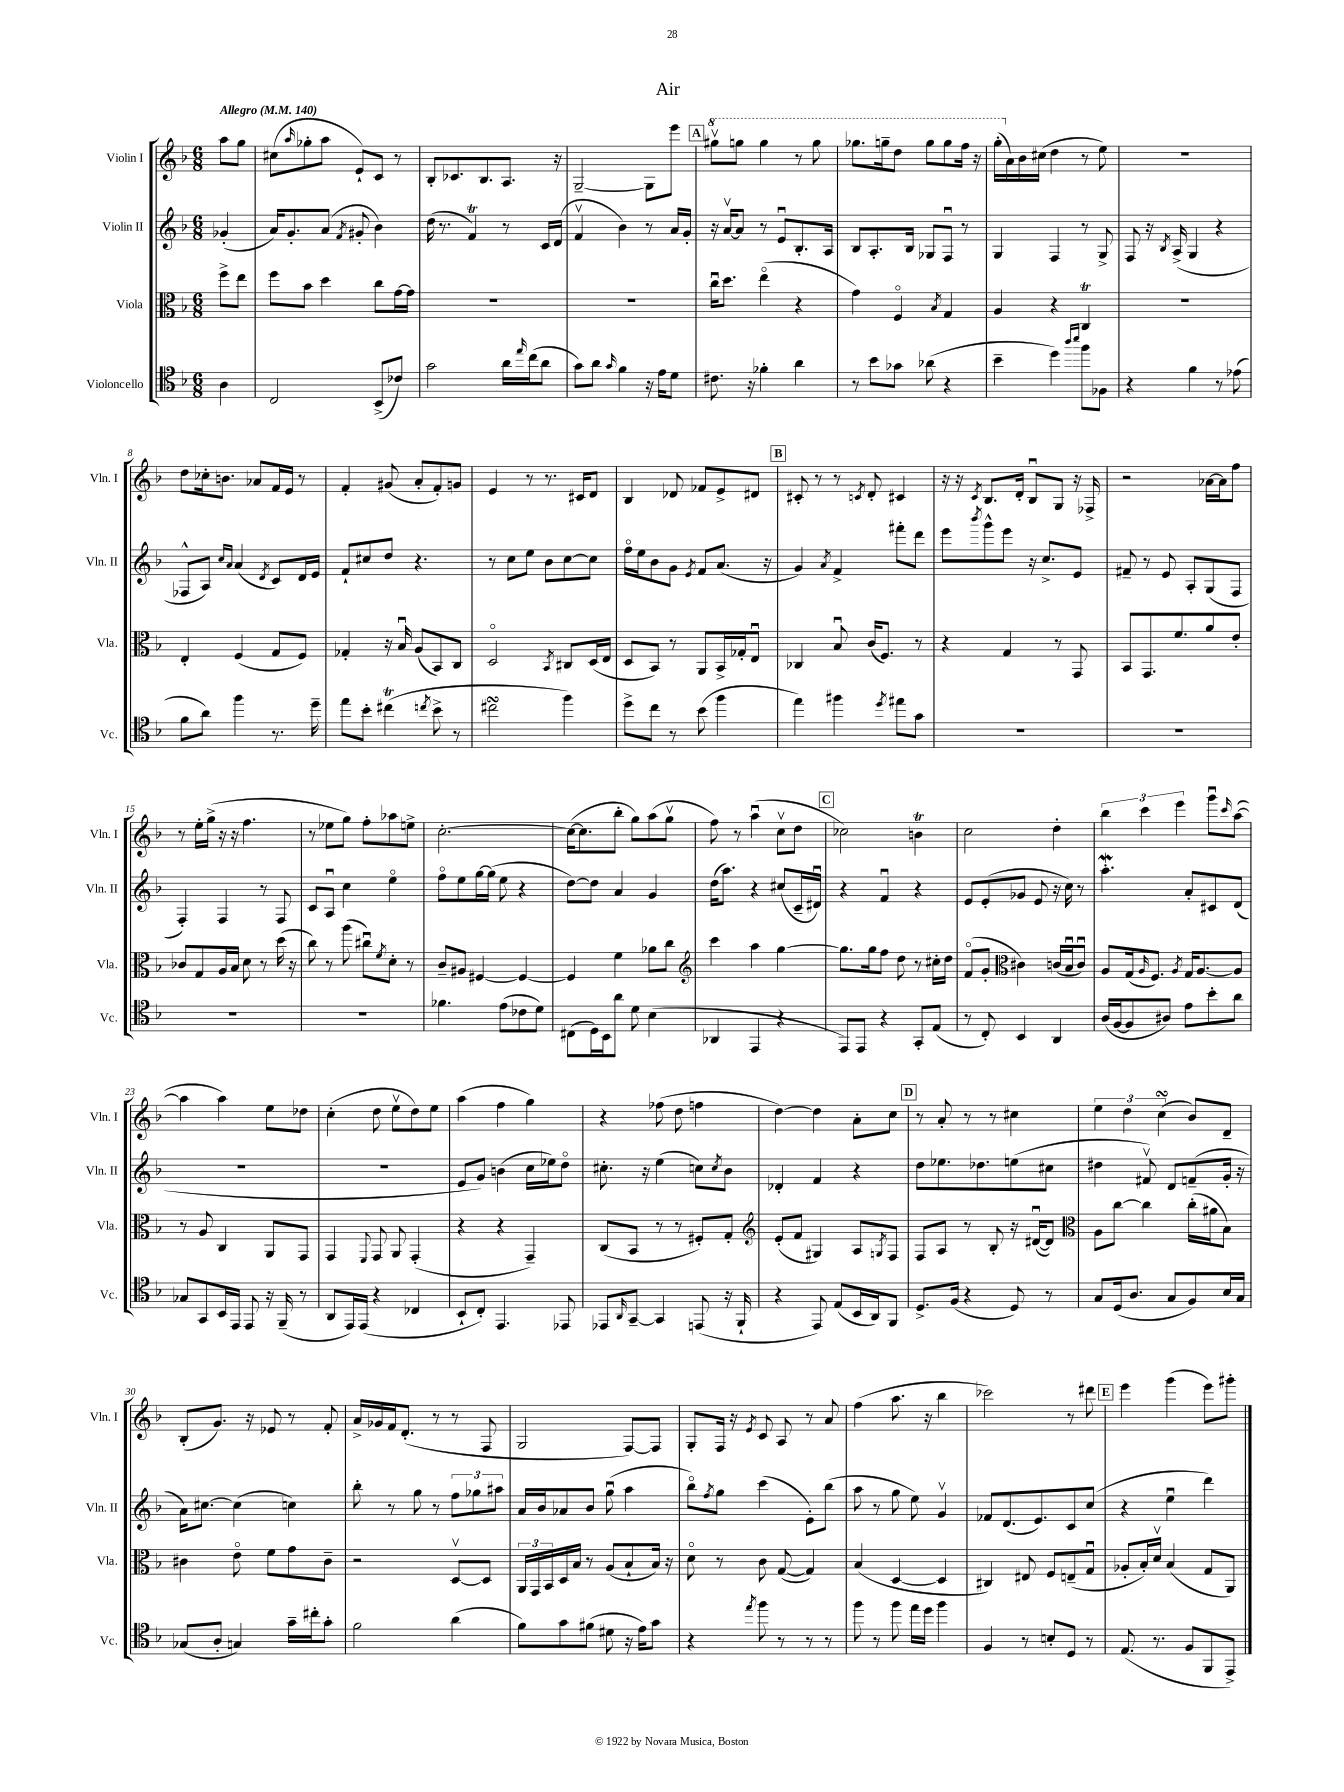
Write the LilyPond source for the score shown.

\header { title = "Air" }
<<
\new StaffGroup <<
\new Staff = "s0" \with { instrumentName = "Violin I" shortInstrumentName = "Vln. I" } {
    \clef treble \key f \major \numericTimeSignature \time 6/8 \partial 4 \tempo "Allegro" 4 = 140
    a''8 g''8 |
    cis''8( \grace { a''16 } ges''8-. a''8 e'8-!) c'8 r8 |
    bes8-. ces'8. bes8. a8. r16 |
    g2~-- g8 e'''8 |
    \mark \markup { \box "A" } \ottava #1 gis'''8\upbow g'''8 g'''4 r8 g'''8 |
    ges'''8. g'''16-- d'''8 g'''8 g'''8 f'''16 r16 |
    g'''16-.( \ottava #0 a'16) bes'16 cis''16( d''4 r8 e''8) |
    R2. |
    d''8 ces''16-. b'8. aes'8 f'16 e'16 r8 |
    f'4-. gis'8( a'8-. f'8-.) g'8 |
    e'4 r8 r8. cis'16 d'8 |
    bes4 des'8 fes'8 e'8-> dis'8 |
    \mark \markup { \box "B" } cis'8-. r8 r8 \acciaccatura { c'8 } d'8-. cis'4 |
    r16 r16 \acciaccatura { c'8 } bes8. d'16-. bes8\downbow g8 r16 fes16-> |
    r2 aes'16~ aes'16 f''8 |
    r8 e''16-. g''16->( r16 r16 f''4. |
    r8 ees''8 g''8) f''8-. aes''8 e''8-> |
    c''2.~-. |
    c''16~( c''8. bes''8-. g''8) a''8( g''8\upbow |
    f''8) r8 a''4\downbow( c''8\upbow d''8 |
    \mark \markup { \box "C" } ces''2) b'4\trill |
    c''2 d''4-. |
    \tuplet 3/2 { bes''4 c'''4 e'''4 } g'''8\downbow \grace { c'''16 } a''8~( |
    a''4 a''4) e''8 des''8 |
    c''4-.( d''8 e''8\upbow d''8) e''8 |
    a''4( f''4 g''4) |
    r4 fes''8( d''8 f''4 |
    d''4~) d''4 a'8-. c''8 |
    \mark \markup { \box "D" } r8 a'8-. r8 r8 cis''4 |
    \tuplet 3/2 { e''4 d''4 c''4\turn( } bes'8) d'8-- |
    bes8-.( g'8.) r16 ees'8 r8 f'8-. |
    a'16-> ges'16 f'16 d'8.-.( r8 r8 f8 |
    g2 f8~) f8 |
    g8-. f16 r16 \acciaccatura { e'8 } c'8 a8 r8 a'8 |
    f''4( a''8. r16 bes''4 |
    ces'''2) r8 dis'''8 |
    \mark \markup { \box "E" } e'''4 g'''4( e'''8) gis'''8-. \bar "|." |
}
\new Staff = "s1" \with { instrumentName = "Violin II" shortInstrumentName = "Vln. II" } {
    \clef treble \key f \major \numericTimeSignature \time 6/8 \partial 4
    ges'4-.( |
    a'16) g'8.-. a'8( \acciaccatura { f'8 } gis'8-. bes'4) |
    d''16( r8. f'4\trill) r8 c'16 d'16( |
    f'4\upbow bes'4) r8 a'16 g'16-. |
    \mark \markup { \box "A" } r16 a'16~\upbow a'8 r8 e'8\downbow bes8.-. a16 |
    bes8 a8.-. bes16 ges8 f8\downbow r8 |
    g4 f4 r8 g8-> |
    f8 r16 \acciaccatura { bes8 } a16->( g4 r4 |
    fes8-^ a8) \grace { c''16 a'16 } a'4( \acciaccatura { d'8 } c'8) d'16 e'16 |
    f'8-! cis''8 d''8 r4. |
    r8 c''8 e''8 bes'8 c''8~ c''8 |
    f''16\flageolet e''16 bes'8 g'8 \acciaccatura { e'8 } f'8 a'8.( r16 |
    \mark \markup { \box "B" } g'4) \acciaccatura { a'8 } f'4-> fis'''8-. d'''8 |
    e'''8 \acciaccatura { bes'''8 } g'''8-^ e'''8 r16 c''8.-> e'8 |
    fis'8-- r8 e'8 a8-. g8( f8 |
    f4-.) f4 r8 f8 |
    c'8 a8\downbow c''4 e''4\flageolet |
    f''8\flageolet e''8 g''16~ g''16( e''8 r4 |
    d''8~) d''8 a'4 g'4 |
    d''16( a''8.) r4 cis''8( c'16-- dis'16\downbow) |
    \mark \markup { \box "C" } r4 f'4\downbow r4 |
    e'8 e'8-.( ges'8 e'8 r16 c''16) r8 |
    a''4.-.\mordent a'8-. cis'8 d'8( |
    R2. |
    R2. |
    e'8 g'8) b'4( c''16 ees''16) d''8\flageolet |
    cis''8.-. r16 e''4( c''8) \acciaccatura { c''8 } bes'8 |
    des'4-. f'4 r4 |
    \mark \markup { \box "D" } d''8 ees''8. des''8. e''8( cis''8 |
    dis''4 fis'8\upbow) d'8 f'8--( g'16-. r16 |
    a'16) cis''8.~ cis''4( c''4) |
    bes''8-. r8 g''8 r8 \tuplet 3/2 { f''8 ges''8 ais''8 } |
    a'16 bes'16 aes'8 bes'8 g''8\downbow( a''4 |
    bes''8\flageolet) \acciaccatura { f''8 } g''8 c'''4( e'8-.) bes''8( |
    a''8 r8 g''8 e''8) g'4\upbow |
    fes'8 d'8.( e'8.) c'8 c''8( |
    \mark \markup { \box "E" } r4 e''4\downbow d'''4) \bar "|." |
}
\new Staff = "s2" \with { instrumentName = "Viola" shortInstrumentName = "Vla." } {
    \clef alto \key f \major \numericTimeSignature \time 6/8 \partial 4
    f''8-> e''8 |
    f''8 bes'8 d''4 c''8 g'16~ g'16 |
    R2. |
    R2. |
    \mark \markup { \box "A" } c''16\downbow d''8. e''4\flageolet( r4 |
    g'4) f4\flageolet \acciaccatura { bes8 } g4 |
    a4 r4 c4\trill |
    r2. |
    e4-. f4( g8 f8) |
    ges4-. r16 bes16\downbow a8( bes,8) c8 |
    d2\flageolet \acciaccatura { bes,8 } cis8 d16( e16 |
    d8 bes,8) r8 a,8 bes,16-> ges16-. e8\downbow |
    \mark \markup { \box "B" } ces4 bes8\downbow c'16( f8.) r8 |
    r4 g4 r8 g,8 |
    bes,8 g,8. f'8. a'8 e'8-. |
    ces'8 g8 a16 bes16 d'8 r8 d''16( r16 |
    c''8) r8 a''8( cis''8\downbow) \acciaccatura { f'8 } d'8-. r8 |
    c'8-- ais8 fis4~ fis4~ |
    fis4 f'4 aes'8 c''8 |
    \clef treble c'''4 a''4 g''4~ |
    \mark \markup { \box "C" } g''8. g''16 f''8 d''8 r8 cis''16-. d''16 |
    f'8\flageolet( g'8-. \clef alto cis'4) c'16( bes16\downbow c'8\downbow) |
    a8 g16( \grace { a16 } f8.) \acciaccatura { a8 } g16 a8.~ a8 |
    r8 a8 c4 a,8 g,8 |
    g,4 \appoggiatura { f,8 } g,8 a,8 g,4-.( |
    r4 r4 g,4--) |
    c8( bes,8 r8 r8 fis8-.) g8-. |
    \clef treble e'8-.( f'8 gis4) a8 \acciaccatura { g8 } f8 |
    \mark \markup { \box "D" } f8 a8 r8 bes8-. r16 dis'16~\downbow( dis'8) |
    \clef alto a8 c''8~ c''4 c''16-.( ais'16 bes8) |
    cis'4 e'8\flageolet f'8 g'8 cis'8-- |
    r2 d8~\upbow d8 |
    \tuplet 3/2 { a,16 g,16 bes,16 } d16 bes16 r8 a8( bes8-! bes16) r16 |
    d'8\flageolet r8 c'8 g8~( g4) |
    bes4( d4~ d4 |
    cis4) eis8 f8 e8--( g8\downbow |
    \mark \markup { \box "E" } aes8-. bes16-.) d'16\upbow bes4( g8 a,8) \bar "|." |
}
\new Staff = "s3" \with { instrumentName = "Violoncello" shortInstrumentName = "Vc." } {
    \clef tenor \key f \major \numericTimeSignature \time 6/8 \partial 4
    a4 |
    c2 bes,8->( ces'8) |
    g'2 a'16 \grace { e''16 } c''16( a'8 |
    g'8) a'8 \grace { g'16 } f'4 r16 e'16 d'8 |
    \mark \markup { \box "A" } cis'8. r16 fes'4-. a'4 |
    r8 bes'8 ges'8 aes'8( r4 |
    bes'4-- d''4) \grace { a''16 bes''16 } f''8 fes8 |
    r4 f'4 r8 ees'8( |
    f'8 a'8) f''4 r8. d''16-- |
    e''8 bes'8-. cis''4\trill( \acciaccatura { c''8 } bes'8-> r8 |
    cis''2\turn f''4) |
    d''8-> c''8 r8 bes'8( f''4 |
    \mark \markup { \box "B" } e''4) fis''4 \acciaccatura { d''8 } eis''8 g'8 |
    R2. |
    R2. |
    R2. |
    R2. |
    fes'4. e'8( ces'8 d'8) |
    cis8( d16) bes,16 a'8 d'8 bes4( |
    aes,4 e,4 r4 |
    \mark \markup { \box "C" } e,8) e,8 r4 g,8-. e8( |
    r8 c8-.) bes,4 a,4 |
    a16( f16~ f8 ais8) e'8 bes'8-. a'8 |
    ges8 g,8 bes,16 e,16 e,8 r16 f,16--( r8 |
    a,8 e,16) e,16( r4 ces4 |
    bes,8-! c8-.) e,4. ees,8 |
    ees,8 \grace { a,16 } g,8~-- g,4 e,8( r16 f,16-! |
    r4 e,8) e8( bes,16 a,16) f,8 |
    \mark \markup { \box "D" } d8.-> f16( r4 d8) r8 |
    g8 d16( a8. g8 f8) bes16 g16 |
    ges8( a8-. g4) g'16-- cis''16-. g'8-. |
    f'2 a'4( |
    f'8) g'8 fis'8( dis'8 r16 e'16) g'8 |
    r4 \acciaccatura { e''8 } f''8 r8 r8 r8 |
    f''8 r8 f''8 e''16 d''16 f''4 |
    f4 r8 b8-. d8 r8 |
    \mark \markup { \box "E" } e8.( r8. f8 f,8 e,8->) \bar "|." |
}
>>
>>
